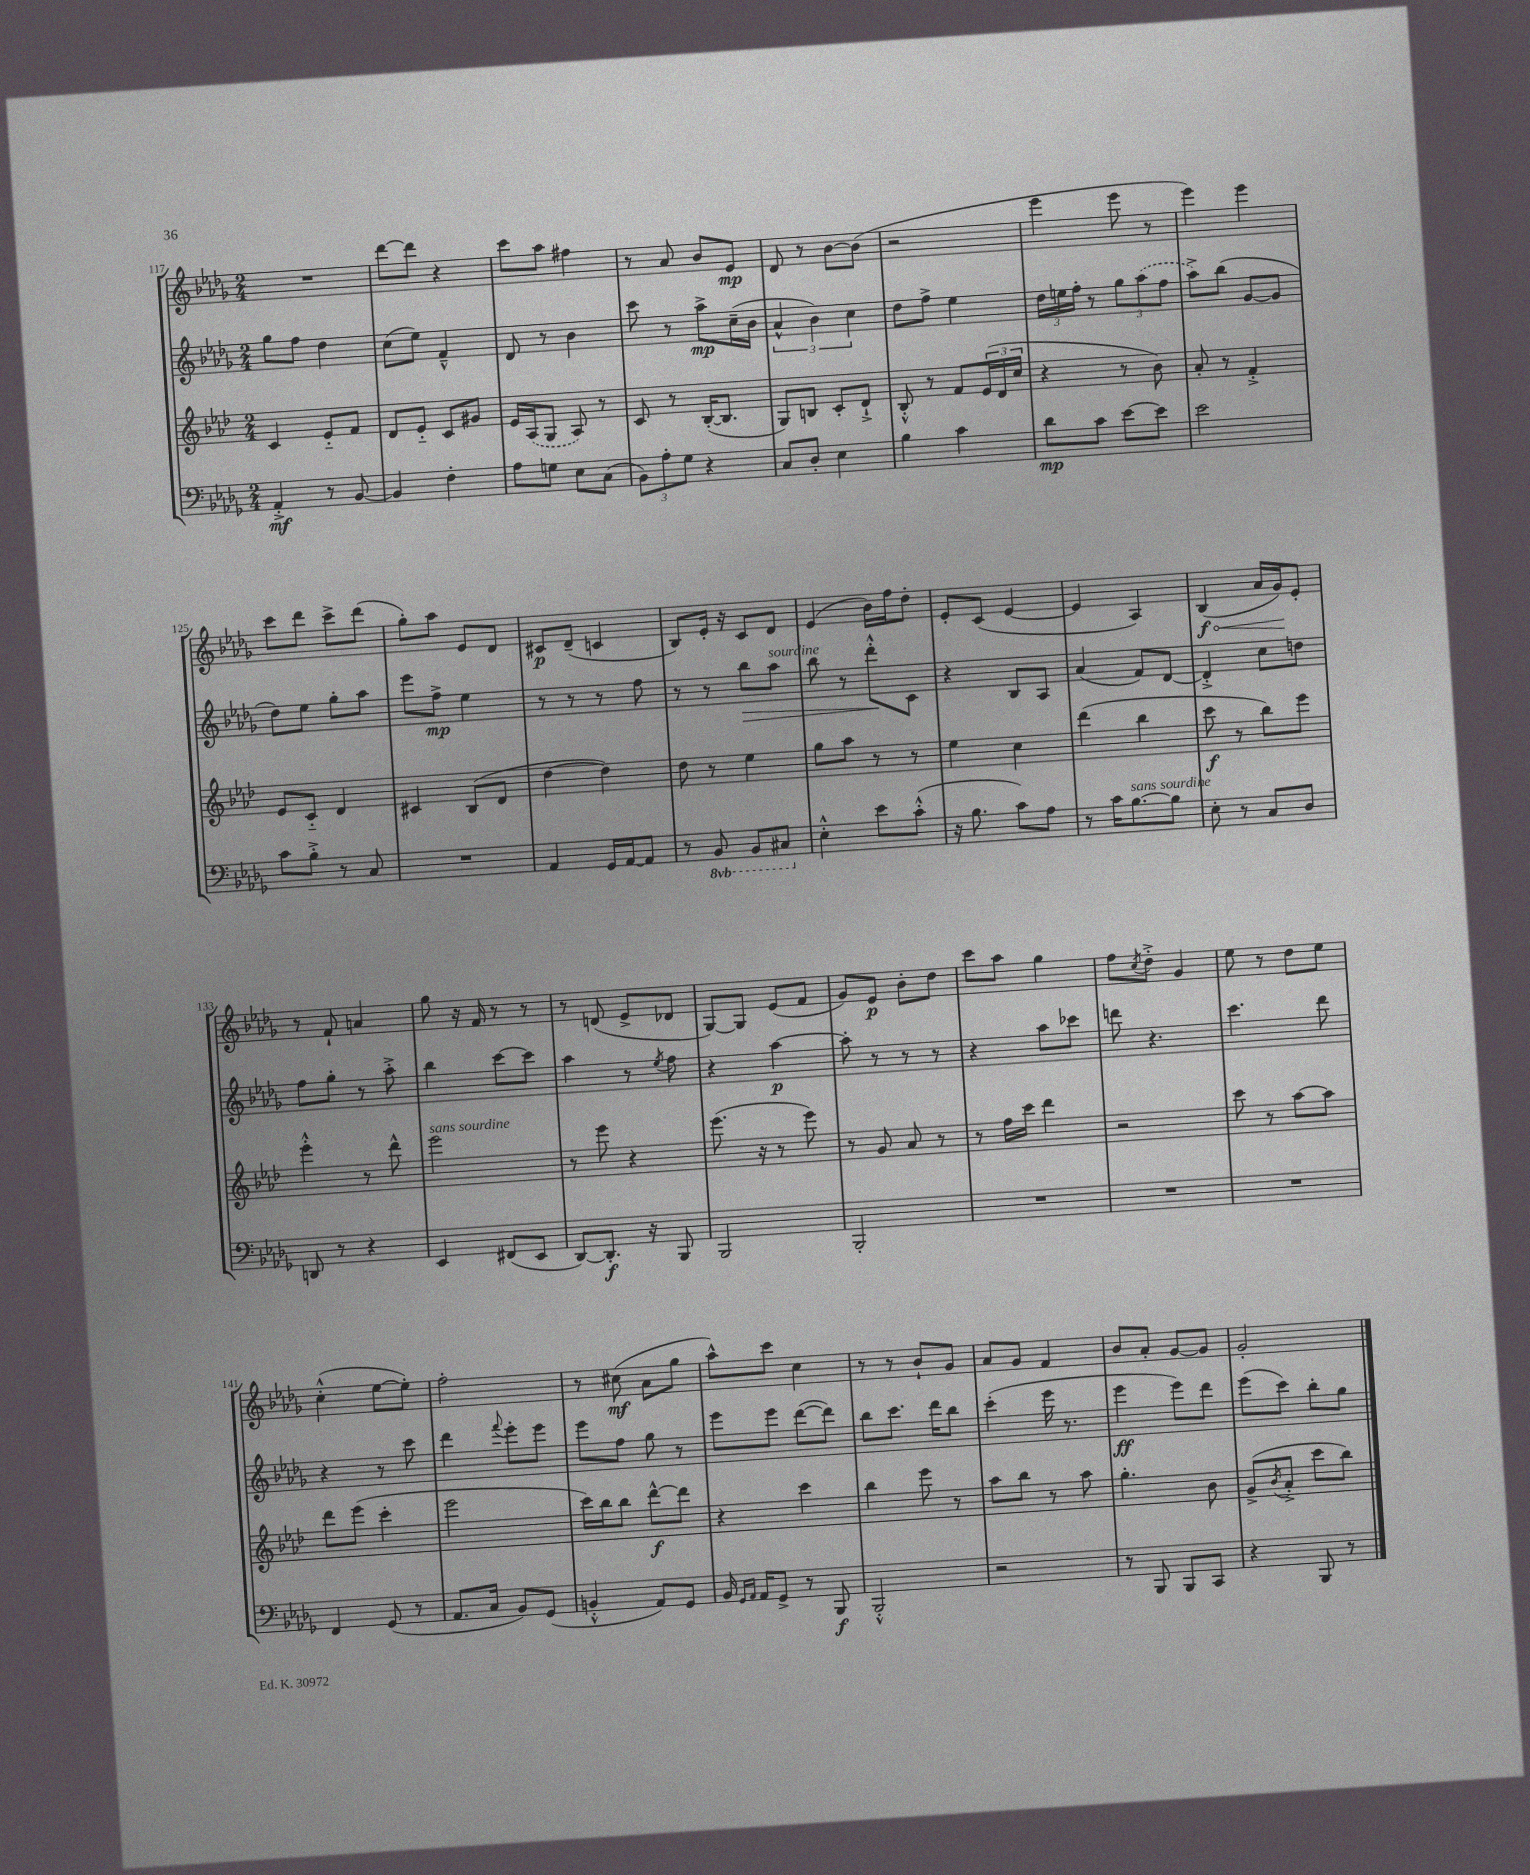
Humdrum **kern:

**kern	**dynam	**kern	**dynam	**kern	**dynam	**kern	**dynam
*part4	*part4	*part3	*part3	*part2	*part2	*part1	*part1
*staff4	*staff4	*staff3	*staff3	*staff2	*staff2	*staff1	*staff1
*clefF4	*	*clefG2	*	*clefG2	*	*clefG2	*
*k[b-e-a-d-g-]	*	*k[b-e-a-d-]	*	*k[b-e-a-d-g-]	*	*k[b-e-a-d-g-]	*
*M2/4	*	*M2/4	*	*M2/4	*	*M2/4	*
=117	=117	=117	=117	=117	=117	=117	=117
4AA-'^/	mf	4c/	.	8gg-\L	.	2r	.
.	.	.	.	8ff\J	.	.	.
8r	.	8e-/L	.	4dd-\	.	.	.
[8BB-/	.	8f/J	.	.	.	.	.
=118	=118	=118	=118	=118	=118	=118	=118
4BB-/]	.	8d-/L	.	(8cc\L	.	[8ddd-\L	.
.	.	8e-/J	.	8ee-\J)	.	8ddd-\J]	.
4F'\	.	8c/L	.	4f~^^/	.	4r	.
.	.	8g#X/J	.	.	.	.	.
=119	=119	=119	=119	=119	=119	=119	=119
8A-\L	.	16e-/LL	.	8d-/	.	8ccc\L	.
.	.	(16A-/J	.	.	.	.	.
8Gn\J	.	8G/J	.	8r	.	8aa-\J	.
8E-\L	.	8A-/)	.	4b-\	.	4ff#X\	.
(8C\J	.	8r	.	.	.	.	.
=120	=120	=120	=120	=120	=120	=120	=120
12BB-\L)	.	8c/	.	8ccc\	.	8r	.
12A-'\	.	.	.	.	.	.	.
.	.	8r	.	8r	.	8a-/	.
12G-\J	.	.	.	.	.	.	.
4r	.	([16B-'/KL	.	8aa-^\L	mp	8b-/L	.
.	.	8.B-/J]	.	.	.	.	.
.	.	.	.	(16cc~\L	.	8e-/J	mp
.	.	.	.	16b-\JJ	.	.	.
=121	=121	=121	=121	=121	=121	=121	=121
8C/L	.	8G/L)	.	6a-^^/	.	8d-/	.
8D-'/J	.	8Bn/J	.	.	.	8r	.
.	.	.	.	6b-\)	.	.	.
4E-\	.	8c'/L	.	.	.	[8b-\L	.
.	.	.	.	6cc\	.	.	.
.	.	8d-`^/J	.	.	.	(8b-\J]	.
=122	=122	=122	=122	=122	=122	=122	=122
4B-\	.	8B-'^^/	.	8dd-\L	.	2r	.
.	.	8r	.	8ff^\J	.	.	.
4c\	.	8f/L	.	4ee-\	.	.	.
.	.	(24e-/L	.	.	.	.	.
.	.	24d-/	.	.	.	.	.
.	.	24cc/JJ	.	.	.	.	.
=123	=123	=123	=123	=123	=123	=123	=123
8d-\L	mp	4r	.	24dd-\LL	.	4eee-\	.
.	.	.	.	24een\	.	.	.
.	.	.	.	24ff'\JJ	.	.	.
8c\J	.	.	.	8r	.	.	.
[8e-\L	.	8r	.	12gg-\L	.	8eee-\	.
.	.	.	.	(12aa-\	.	.	.
8e-\J]	.	8b-\)	.	.	.	8r	.
.	.	.	.	12ff\J	.	.	.
=124	=124	=124	=124	=124	=124	=124	=124
2e-\	.	8a-'/	.	8aa-^\L)	.	4eee-\)	.
.	.	8r	.	(8bb-\J	.	.	.
.	.	4f'^/	.	[8g-/L	.	4eee-\	.
.	.	.	.	8g-/J]	.	.	.
!!LO:LB:g=z
=125	=125	=125	=125	=125	=125	=125	=125
8c\L	.	8e-/L	.	8dd-\L)	.	8ccc\L	.
8B-'^\J	.	8c/J	.	8ee-\J	.	8ddd-\J	.
8r	.	4d-/	.	8gg-'\L	.	8ccc^\L	.
8C/	.	.	.	8aa-\J	.	(8ddd-\J	.
=126	=126	=126	=126	=126	=126	=126	=126
2r	.	4c#X/	.	8eee-\L	.	8gg-'\L)	.
.	.	.	.	8ff^\J	mp	8aa-\J	.
.	.	(8B-/L	.	4ee-\	.	8e-/L	.
.	.	8d-/J	.	.	.	8d-/J	.
=127	=127	=127	=127	=127	=127	=127	=127
4AA-/	.	[4dd-\	.	8r	.	8c#X/L	p
.	.	.	.	8r	.	(8d-~/J	.
16GG-/LL	.	4dd-\])	.	8r	.	4cn/	.
[16AA-/J	.	.	.	.	.	.	.
8AA-/J]	.	.	.	8ff\	.	.	.
=128	=128	=128	=128	=128	=128	=128	=128
8r	.	8dd-\	.	8r	.	8B-/L)	.
*8ba	*	*	*	*	*	*	*
8BBB-/	.	8r	.	8r	.	16e-'/Jk	.
.	.	.	.	.	.	16r	.
!	!	!	!	!	!LO:HP:b	!	!
8BBB-/L	.	4ee-\	.	8bb-\L	>	8c/L	.
!	!	!	!	!LO:TX:a:i:t=sourdine	!	!	!
8CC#X/J	.	.	.	8aa-\J	.	8d-/J	.
=129	=129	=129	=129	=129	=129	=129	=129
*X8ba	*	*	*	*	*	*	*
4E-'^^\	.	8gg\L	.	8bb-\	.	(4e-/	.
.	.	8aa-\J	.	8r	.	.	.
8e-\L	.	8r	.	8ddd-'^^\L	.	16b-\LL)	.
.	.	.	.	.	.	16ff\J	.
(8c'^^\J	.	8r	.	8c\J	]	8dd-'\J	.
=130	=130	=130	=130	=130	=130	=130	=130
16r	.	4ee-\	.	4r	.	8e-'/L	.
8.B-\	.	.	.	.	.	.	.
.	.	.	.	.	.	(8c/J	.
8c\L)	.	4cc\	.	8B-/L	.	[4e-/	.
8A-\J	.	.	.	8A-/J	.	.	.
=131	=131	=131	=131	=131	=131	=131	=131
8r	.	(4ddd-\	.	(4a-/	.	4e-/]	.
16c\KL	.	.	.	.	.	.	.
!LO:TX:a:i:t=sans sourdine	!	!	!	!	!	!	!
[8.B-\	.	.	.	.	.	.	.
.	.	4bb-\	.	8f/L)	.	4A-/)	.
8B-\J]	.	.	.	[8d-/J	.	.	.
=132	=132	=132	=132	=132	=132	=132	=132
!	!	!	!	!	!	!	!LO:HP:b
8E-'\	.	8ccc\	f	4d-'^/]	.	(4B-/	< f
8r	.	8r	.	.	.	.	.
8C/L	.	8bb-\L)	.	8cc\L	.	16a-/LL	.
.	.	.	.	.	.	16g-/J)	.
8D-/J	.	8eee-\J	.	8ddn\J	.	8e-'/J	[
!!LO:LB:g=z
=133	=133	=133	=133	=133	=133	=133	=133
8DDn/	.	4eee-'^^\	.	8ff\L	.	8r	.
8r	.	.	.	8gg-'\J	.	8f`/	.
4r	.	8r	.	8r	.	4an/	.
.	.	8ddd-^^\	.	8aa-'^\	.	.	.
=134	=134	=134	=134	=134	=134	=134	=134
!	!	!LO:TX:a:i:t=sans sourdine	!	!	!	!	!
4EE-/	.	2eee-\	.	4bb-\	.	8gg-\	.
.	.	.	.	.	.	16r	.
.	.	.	.	.	.	16f/	.
(8FF#X/L	.	.	.	[8ccc\L	.	8r	.
8EE-/J	.	.	.	8ccc\J]	.	8r	.
=135	=135	=135	=135	=135	=135	=135	=135
[8DD-/L)	.	8r	.	4aa-\	.	8r	.
8.DD-'/J]	f	8eee-\	.	.	.	(8dn/	.
.	.	4r	.	8r	.	8e-^/L	.
16r	.	.	.	.	.	.	.
.	.	.	.	8qee-/	.	.	.
8BBB-/	.	.	.	8ff\	.	8d-X/J	.
=136	=136	=136	=136	=136	=136	=136	=136
2BBB-/	.	(8.eee-\	.	4r	.	[8G-/L)	.
.	.	.	.	.	.	8G-/J]	.
.	.	16r	.	.	.	.	.
.	.	8r	.	[4aa-\	p	(8e-/L	.
.	.	8eee-\)	.	.	.	8f/J	.
=137	=137	=137	=137	=137	=137	=137	=137
2BBB-'/	.	8r	.	8aa-'\]	.	8g-/L)	.
.	.	8g/	.	8r	.	8e-/J	p
.	.	8a-/	.	8r	.	8b-'\L	.
.	.	8r	.	8r	.	8dd-\J	.
=138	=138	=138	=138	=138	=138	=138	=138
2r	.	8r	.	4r	.	8ccc\L	.
.	.	16ff\LL	.	.	.	8aa-\J	.
.	.	16ccc\JJ	.	.	.	.	.
.	.	4ddd-\	.	8aa-\L	.	4gg-\	.
.	.	.	.	8ccc-X\J	.	.	.
=139	=139	=139	=139	=139	=139	=139	=139
2r	.	2r	.	8dddn\	.	8ff\L	.
.	.	.	.	.	.	8qcc/	.
.	.	.	.	4.r	.	8dd-'^\J	.
.	.	.	.	.	.	4g-/	.
=140	=140	=140	=140	=140	=140	=140	=140
2r	.	8ccc\	.	4.ccc\	.	8ee-\	.
.	.	8r	.	.	.	8r	.
.	.	[8aa-\L	.	.	.	8dd-\L	.
.	.	8aa-\J]	.	8ddd-\	.	8ee-\J	.
!!LO:LB:g=z
=141	=141	=141	=141	=141	=141	=141	=141
4FF/	.	8ddd-\L	.	4r	.	(4cc'^^\	.
.	.	(8eee-\J	.	.	.	.	.
(8GG-/	.	4ccc'\	.	8r	.	[8ee-\L	.
8r	.	.	.	8ccc\	.	8ee-'\J])	.
=142	=142	=142	=142	=142	=142	=142	=142
8.AA-/L	.	2eee-\	.	4ddd-\	.	2ff'\	.
16C/Jk	.	.	.	.	.	.	.
.	.	.	.	8qqfff/	.	.	.
8BB-/L)	.	.	.	8eee-'\L	.	.	.
(8GG-/J	.	.	.	8eee-\J	.	.	.
=143	=143	=143	=143	=143	=143	=143	=143
4BBn'^^/	.	16ccc\LL)	.	8eee-\L	.	8r	.
.	.	16bb-\J	.	.	.	.	.
.	.	8bb-\J	.	8ff\J	.	(8cc#X\	mf
8AA-/L)	.	[8ddd-^^\L	f	8gg-\	.	8a-\L	.
8GG-/J	.	8ddd-\J]	.	8r	.	8gg-\J	.
=144	=144	=144	=144	=144	=144	=144	=144
16BB-/	.	4r	.	8eee-\L	.	8aa-^^\L)	.
16qqGG-/LL	.	.	.	.	.	.	.
16qqAA-/JJ	.	.	.	.	.	.	.
16AA-/KL	.	.	.	.	.	.	.
8GG-^/J	.	.	.	8eee-\J	.	8ccc\J	.
8r	.	4ccc\	.	([8ddd-\L	.	4cc\	.
8BBB-/	f	.	.	8ddd-\J])	.	.	.
=145	=145	=145	=145	=145	=145	=145	=145
2BBB-'^^/	.	4bb-\	.	8bb-\L	.	8r	.
.	.	.	.	8.ccc\J	.	8r	.
.	.	8eee-\	.	.	.	8b-`/L	.
.	.	.	.	16ddd-\KL	.	.	.
.	.	8r	.	8bb-\J	.	8g-/J	.
=146	=146	=146	=146	=146	=146	=146	=146
2r	.	8aa-\L	.	(4ccc'\	.	8a-/L	.
.	.	8bb-\J	.	.	.	8g-/J	.
.	.	8r	.	16eee-\	.	4f/	.
.	.	.	.	8.r	.	.	.
.	.	8aa-\	.	.	.	.	.
=147	=147	=147	=147	=147	=147	=147	=147
8r	.	4.gg'\	.	4eee-\	ff	8b-/L	.
8BBB-/	.	.	.	.	.	8a-'/J	.
8BBB-/L	.	.	.	8eee-\L)	.	[8g-/L	.
8CC/J	.	8b-\	.	8ddd-\J	.	8g-/J]	.
=148	=148	=148	=148	=148	=148	=148	=148
4r	.	(8g^/L	.	(8eee-\L	.	2g-'/	.
.	.	8qb-/	.	.	.	.	.
.	.	8a-'^/J	.	8ccc\J)	.	.	.
8BBB-/	.	8ccc\L	.	8bb-'\L	.	.	.
8r	.	8bb-\J)	.	8gg-\J	.	.	.
==	==	==	==	==	==	==	==
*-	*-	*-	*-	*-	*-	*-	*-
